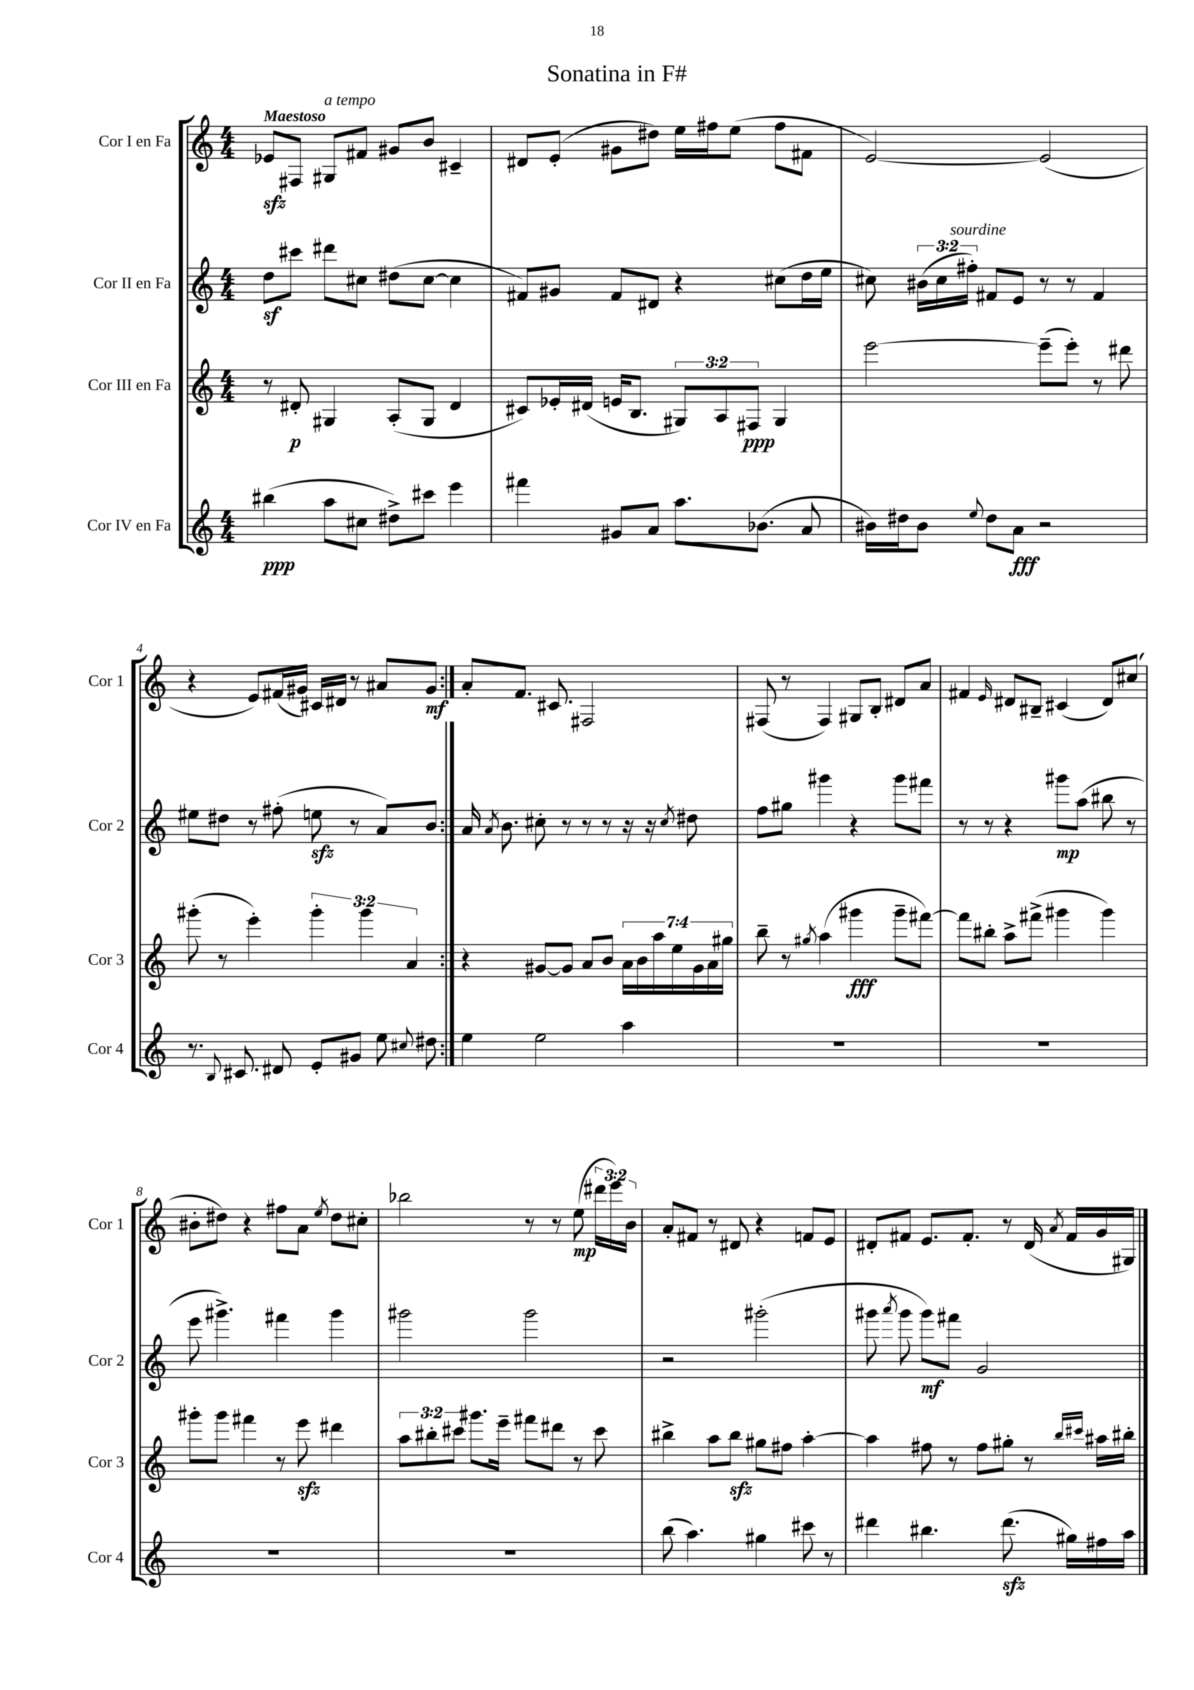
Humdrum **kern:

**kern	**dynam	**kern	**dynam	**kern	**dynam	**kern	**dynam
*part4	*part4	*part3	*part3	*part2	*part2	*part1	*part1
*staff4	*staff4	*staff3	*staff3	*staff2	*staff2	*staff1	*staff1
*I"Cor IV en Fa	*	*I"Cor III en Fa	*	*I"Cor II en Fa	*	*I"Cor I en Fa	*
*I'Cor 4	*	*I'Cor 3	*	*I'Cor 2	*	*I'Cor 1	*
*clefG2	*	*clefG2	*	*clefG2	*	*clefG2	*
*k[]	*	*k[]	*	*k[]	*	*k[]	*
*M4/4	*	*M4/4	*	*M4/4	*	*M4/4	*
=1	=1	=1	=1	=1	=1	=1	=1
!	!	!	!	!	!	!LO:TX:a:B:t=Maestoso	!
(4bb#X\	ppp	8r	.	8ddz\L	.	8e-Xzz/L	.
.	.	8d#X'/	p	8ccc#X\J	.	8F#X/J	.
!	!	!	!	!	!	!LO:TX:a:i:t=a tempo	!
8aa\L	.	4G#X/	.	8ddd#X\L	.	8G#X/L	.
8cc#X\J	.	.	.	8cc#X\J	.	8f#X/J	.
8dd#X^\L)	.	(8A'/L	.	(8dd#X\L	.	8g#X/L	.
8ccc#X\J	.	8G#/J	.	[8cc#\J	.	8b/J	.
4eee\	.	4d#/	.	4cc#\]	.	4c#X~/	.
=2	=2	=2	=2	=2	=2	=2	=2
4fff#X\	.	8c#X/L)	.	8f#X/L)	.	8d#X/L	.
.	.	16e-X'/L	.	8g#X/J	.	(8e'/J	.
.	.	(16d#X/JJ	.	.	.	.	.
8g#X/L	.	16en/KL	.	8f#/L	.	8g#X\L	.
.	.	8.B/J	.	.	.	.	.
8a/J	.	.	.	8d#X/J	.	8dd#X\J)	.
8.aa\L	.	12G#X/L)	.	4r	.	16ee\LL	.
.	.	.	.	.	.	16ff#X\J	.
.	.	12A/	.	.	.	.	.
.	.	.	.	.	.	(8ee\J	.
.	.	12F#X/J	ppp	.	.	.	.
(8.b-X\J	.	.	.	.	.	.	.
.	.	4G#/	.	(8cc#X\L	.	8ff#\L	.
8a/	.	.	.	16dd\L	.	8f#X\J	.
.	.	.	.	16ee\JJ	.	.	.
=3	=3	=3	=3	=3	=3	=3	=3
16b#X\LL)	.	[2eee\	.	8cc#X\)	.	[2e/)	.
16dd#X\J	.	.	.	.	.	.	.
8b#\J	.	.	.	(24b#X\LL	.	.	.
.	.	.	.	24cc#\	.	.	.
!	!	!	!	!LO:TX:a:i:t=sourdine	!	!	!
.	.	.	.	24ff#X'\JJ)	.	.	.
8qqee/	.	.	.	.	.	.	.
8dd#\L	.	.	.	8f#X/L	.	.	.
8a\J	fff	.	.	8e/J	.	.	.
2r	.	(8eee~\L]	.	8r	.	(2e/]	.
.	.	8eee'\J)	.	8r	.	.	.
.	.	8r	.	4f#/	.	.	.
.	.	8ddd#X\	.	.	.	.	.
!!LO:LB:g=z
=4	=4	=4	=4	=4	=4	=4	=4
8.r	.	(8ggg#X'\	.	8ee#X\L	.	4r	.
.	.	8r	.	8dd#X\J	.	.	.
8qqB/	.	.	.	.	.	.	.
8.c#X/	.	.	.	.	.	.	.
.	.	4eee'\)	.	8r	.	8e/L)	.
8d#X/	.	.	.	(8ff#X'\	.	(16f#X/L	.
.	.	.	.	.	.	16g#X/JJ)	.
8e'/L	.	6ggg#'\	.	8eenzz\	.	16c#X/LL	.
.	.	.	.	.	.	16d#X/JJ	.
8g#X/J	.	.	.	8r	.	8r	.
.	.	6ggg#\	.	.	.	.	.
8ee\	.	.	.	8a/L)	.	8a#X/L	.
.	.	6a/	.	.	.	.	.
8qqcc#X/	.	.	.	.	.	.	.
8dd#X\	.	.	.	8b/J	.	8g#/J	mf
=5:|!	=5:|!	=5:|!	=5:|!	=5:|!	=5:|!	=5:|!	=5:|!
4ee\	.	4r	.	16a/	.	8a'/L	.
.	.	.	.	8qa/	.	.	.
.	.	.	.	8.b\	.	.	.
.	.	.	.	.	.	8.f/J	.
2ee\	.	[8g#X/L	.	8cc#X'\	.	.	.
.	.	.	.	.	.	8.c#X/	.
.	.	8g#/J]	.	8r	.	.	.
.	.	8a/L	.	8r	.	2F#X/	.
.	.	8b/J	.	8r	.	.	.
4aa\	.	28a\LL	.	16r	.	.	.
.	.	28b\	.	.	.	.	.
.	.	.	.	16r	.	.	.
.	.	28aa\	.	.	.	.	.
.	.	28ee\	.	.	.	.	.
.	.	.	.	8qcc#/	.	.	.
.	.	.	.	8dd#X\	.	.	.
.	.	28g#\	.	.	.	.	.
.	.	28a\	.	.	.	.	.
.	.	28gg#X\JJ	.	.	.	.	.
=6	=6	=6	=6	=6	=6	=6	=6
1r	.	8bb~\	.	8ff\L	.	(8F#X/	.
.	.	8r	.	8gg#X\J	.	8r	.
.	.	8qgg#X/	.	.	.	.	.
.	.	(4aa\	.	4ggg#X\	.	4F#/)	.
.	.	4ggg#X\	fff	4r	.	8G#X/L	.
.	.	.	.	.	.	8B'/J	.
.	.	8ggg#~\L	.	8ggg#\L	.	8d#X/L	.
.	.	[8fff#X\J)	.	8fff#X\J	.	8a/J	.
=7	=7	=7	=7	=7	=7	=7	=7
1r	.	8fff#\L]	.	8r	.	4f#X/	.
.	.	8bb#X'\J	.	8r	.	.	.
.	.	.	.	.	.	16qqe/	.
.	.	8aa^\L	.	4r	.	8d#X/L	.
.	.	(8fff#X^\J	.	.	.	8B#X~/J	.
.	.	4ggg#X\	.	8ggg#X\L	mp	(4c#X/	.
.	.	.	.	(8aa\J	.	.	.
.	.	4ggg#\)	.	8bb#X\	.	8d#/L)	.
.	.	.	.	8r	.	(8cc#X/J	.
!!LO:LB:g=z
=8	=8	=8	=8	=8	=8	=8	=8
1r	.	8ggg#X'\L	.	8eee\	.	8b#X'\L	.
.	.	8ggg#\J	.	4.ggg#X^\)	.	8dd#X\J)	.
.	.	4fff#X\	.	.	.	4r	.
.	.	8r	.	4fff#X\	.	8ff#X\L	.
.	.	8eeezz\	.	.	.	8a\J	.
.	.	.	.	.	.	8qee/	.
.	.	4ddd#X\	.	4ggg#\	.	8dd#\L	.
.	.	.	.	.	.	8cc#X'\J	.
=9	=9	=9	=9	=9	=9	=9	=9
1r	.	12aa\L	.	2ggg#X\	.	2bb-X\	.
.	.	12bb#X'\	.	.	.	.	.
.	.	12ccc#X\J	.	.	.	.	.
.	.	8.ggg#X\L	.	.	.	.	.
.	.	16eee~\Jk	.	.	.	.	.
.	.	8fff#X\L	.	2ggg#\	.	8r	.
.	.	8ddd#X\J	.	.	.	8r	.
.	.	8r	.	.	.	(8ee\	mp
.	.	8ccc#\	.	.	.	24ddd#X\LL	.
.	.	.	.	.	.	24eee\)	.
.	.	.	.	.	.	24b\JJ	.
=10	=10	=10	=10	=10	=10	=10	=10
(8bb\	.	4bb#X^\	.	2r	.	8a'/L	.
4.aa\)	.	.	.	.	.	8f#X/J	.
.	.	8aa\L	.	.	.	8r	.
.	.	8bb#zz\J	.	.	.	8d#X/	.
4gg#X\	.	8gg#X\L	.	(2ggg#X'\	.	4r	.
.	.	8ff#X\J	.	.	.	.	.
8ccc#X\	.	[4aa'\	.	.	.	8fn/L	.
8r	.	.	.	.	.	8e/J	.
=11	=11	=11	=11	=11	=11	=11	=11
4ddd#X\	.	4aa\]	.	8ggg#X\	.	8d#X'/L	.
.	.	.	.	8qaaa/	.	.	.
.	.	.	.	8ggg#\	.	8f#X/J	.
4.bb#X\	.	8ff#X\	.	8ggg#\L)	mf	8.e/L	.
.	.	8r	.	8fff#X\J	.	.	.
.	.	.	.	.	.	8.f#'/J	.
.	.	8ff#\L	.	2g/	.	.	.
(8.ddd#zz\	.	8gg#X'\J	.	.	.	8r	.
.	.	8r	.	.	.	(16d#/	.
.	.	.	.	.	.	8qa/	.
16gg#X\LL)	.	.	.	.	.	16f#/LL	.
.	.	16qqbb/LL	.	.	.	.	.
.	.	16qqccc#X/JJ	.	.	.	.	.
16ff#X\	.	16aa#X\LL	.	.	.	16g/	.
16aa\JJ	.	16bb#X'\JJ	.	.	.	16G#X/JJ)	.
==	==	==	==	==	==	==	==
*-	*-	*-	*-	*-	*-	*-	*-
